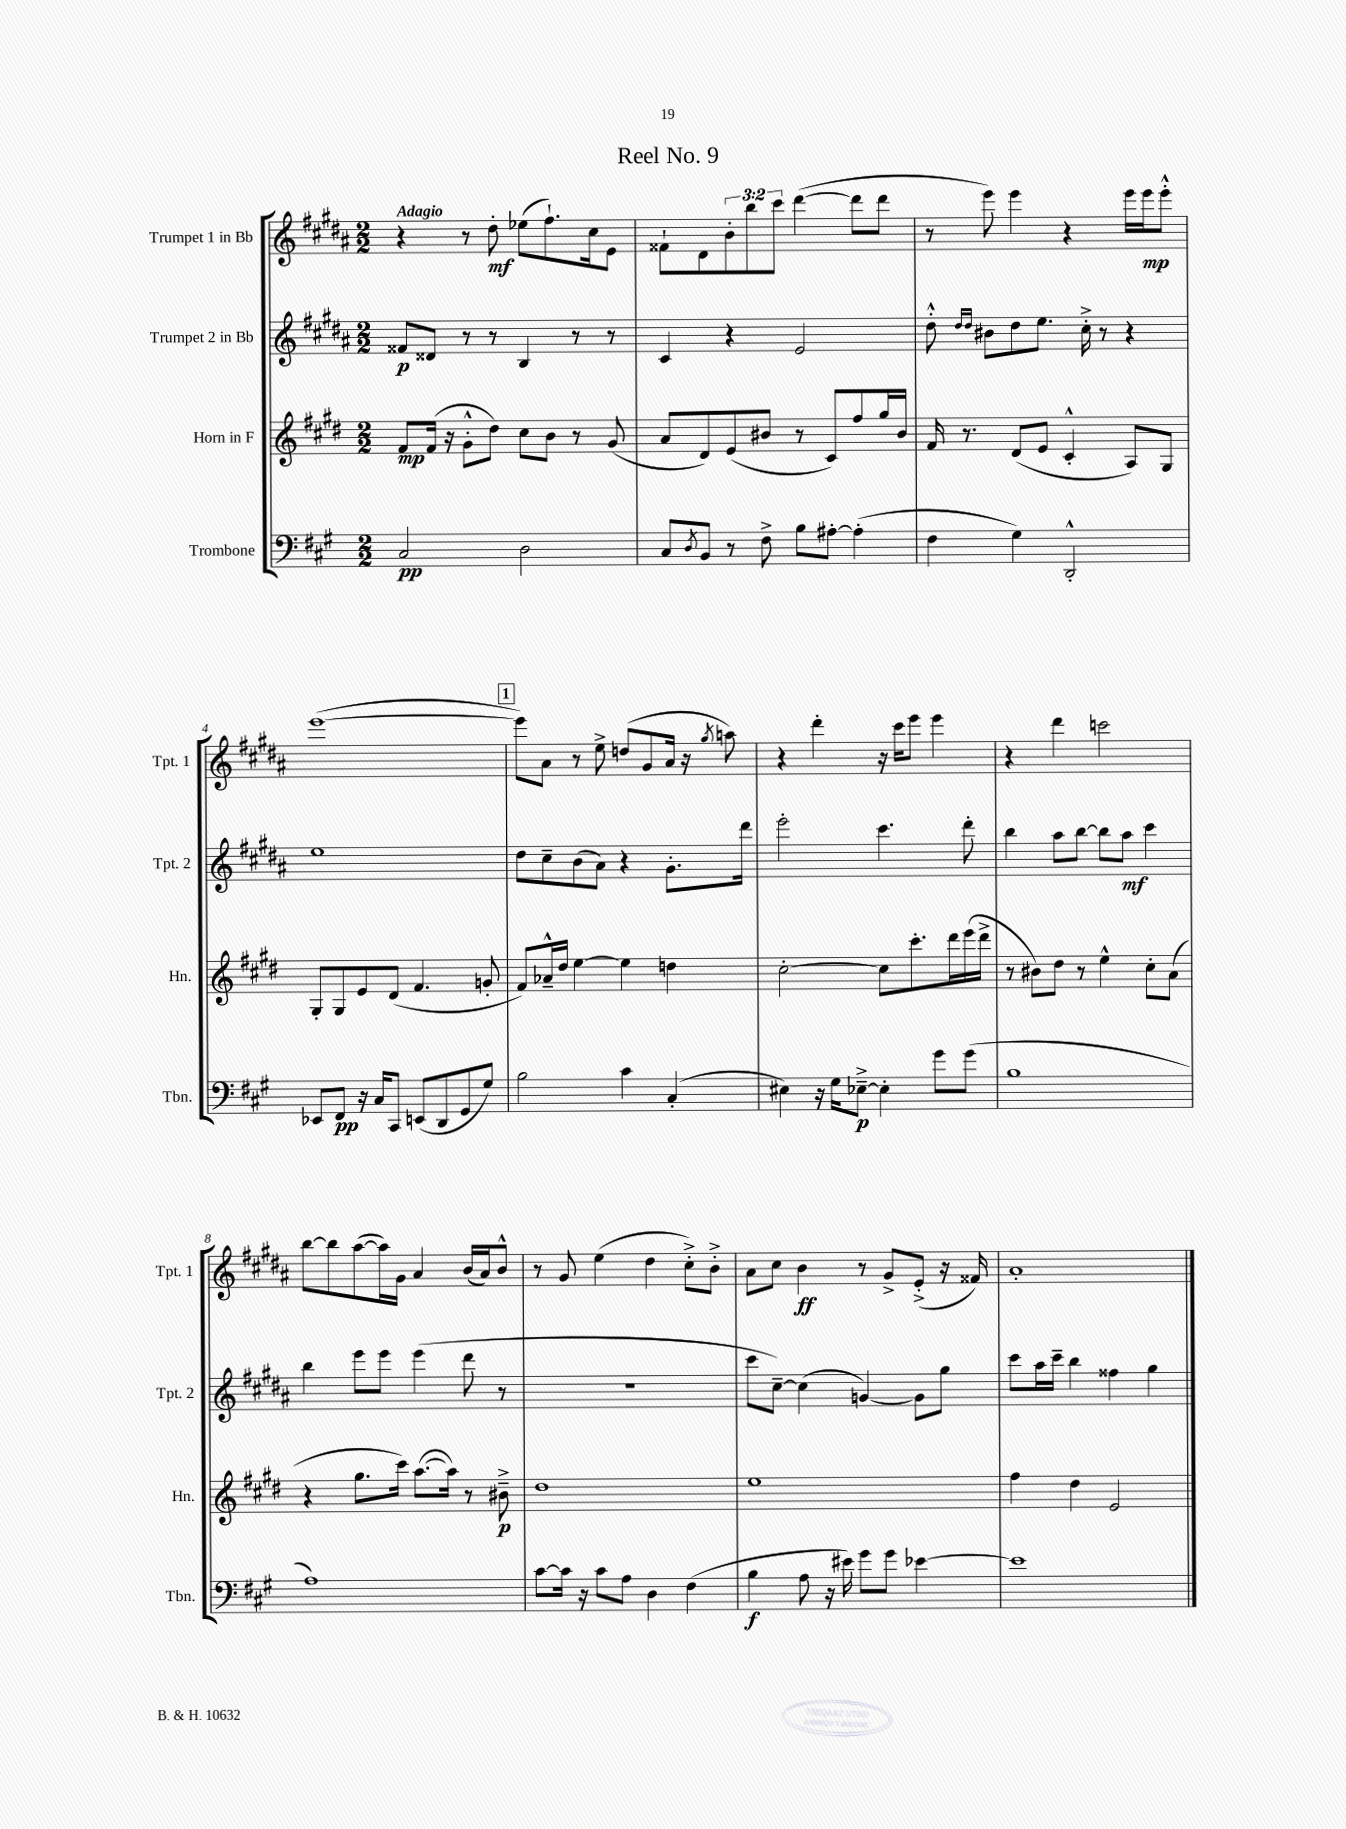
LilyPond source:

\header { title = "Reel No. 9" }
<<
\new StaffGroup <<
\new Staff = "s0" \with { instrumentName = "Trumpet 1 in Bb" shortInstrumentName = "Tpt. 1" } {
    \clef treble \key b \major \numericTimeSignature \time 2/2 \override Staff.TupletNumber.text = #tuplet-number::calc-fraction-text \tempo "Adagio"
    r4 r8 dis''8-.\mf ees''8( fis''8.-!) cis''16 e'8 |
    fisis'8-! dis'8 \tuplet 3/2 { b'8-. b''8 cis'''8 } dis'''4~( dis'''8 dis'''8 |
    r8 e'''8) e'''4 r4 e'''16 e'''16\mp e'''8-.-^ |
    e'''1~( |
    \mark \markup { \box "1" } e'''8) ais'8 r8 e''8-> d''8( gis'8 ais'16 r16 \acciaccatura { gis''8 } a''8) |
    r4 dis'''4-. r16 cis'''16 e'''8 e'''4 |
    r4 dis'''4 c'''2 |
    b''8~ b''8 ais''8~( ais''16) gis'16 ais'4 b'16( ais'16) b'8-^ |
    r8 gis'8 e''4( dis''4 cis''8-.->) b'8-.-> |
    ais'8 cis''8 b'4\ff r8 gis'8-> e'8-.->( r16 fisis'16) |
    ais'1-. \bar "|." |
}
\new Staff = "s1" \with { instrumentName = "Trumpet 2 in Bb" shortInstrumentName = "Tpt. 2" } {
    \clef treble \key b \major \numericTimeSignature \time 2/2
    fisis'8\p disis'8 r8 r8 b4 r8 r8 |
    cis'4 r4 e'2 |
    dis''8-.-^ \grace { dis''16 dis''16 } bis'8 dis''8 e''8. cis''16-.-> r8 r4 |
    e''1 |
    \mark \markup { \box "1" } dis''8 cis''8-- b'8( ais'8) r4 gis'8.-. dis'''16 |
    e'''2-. cis'''4. dis'''8-. |
    b''4 ais''8 b''8~ b''8 ais''8\mf cis'''4 |
    b''4 e'''8 e'''8 e'''4( dis'''8 r8 |
    R1 |
    cis'''8 cis''8~--) cis''4( g'4~) g'8 gis''8 |
    cis'''8 ais''16 cis'''16-- b''4 fisis''4 gis''4 \bar "|." |
}
\new Staff = "s2" \with { instrumentName = "Horn in F" shortInstrumentName = "Hn." } {
    \clef treble \key e \major \numericTimeSignature \time 2/2
    fis'8\mp fis'16( r16 gis'8-.-^ dis''8) cis''8 b'8 r8 gis'8( |
    a'8 dis'8) e'8( bis'8 r8 cis'8) fis''8 gis''16 bis'16 |
    fis'16 r8. dis'8( e'8 cis'4-.-^ a8) gis8 |
    gis8-. gis8 e'8 dis'8( fis'4. g'8-. |
    \mark \markup { \box "1" } fis'8) aes'16---^ dis''16 e''4~ e''4 d''4 |
    cis''2~-. cis''8 cis'''8.-. dis'''16 e'''16( dis'''16-> |
    r8 bis'8) dis''8 r8 e''4-^ cis''8-. a'8( |
    r4 gis''8. cis'''16) a''8.~( a''16) r8 bis'8--->\p |
    dis''1 |
    e''1 |
    fis''4 dis''4 e'2 \bar "|." |
}
\new Staff = "s3" \with { instrumentName = "Trombone" shortInstrumentName = "Tbn." } {
    \clef bass \key a \major \numericTimeSignature \time 2/2
    cis2\pp d2 |
    cis8 \acciaccatura { d8 } b,8 r8 fis8-> b8 ais8~-. ais4-.( |
    fis4 gis4) d,2-.-^ |
    ees,8 fis,8\pp r16 cis16 cis,8 e,8( d,8 gis,8 gis8) |
    \mark \markup { \box "1" } b2 cis'4 cis4-.( |
    eis4) r16 gis16 ees8~--->\p ees4-. gis'8 gis'8( |
    b1 |
    a1) |
    cis'8~ cis'16 r16 cis'8 a8 d4 fis4( |
    b4\f a8 r16 eis'16) gis'8 gis'8 ees'4~ |
    ees'1 \bar "|." |
}
>>
>>
